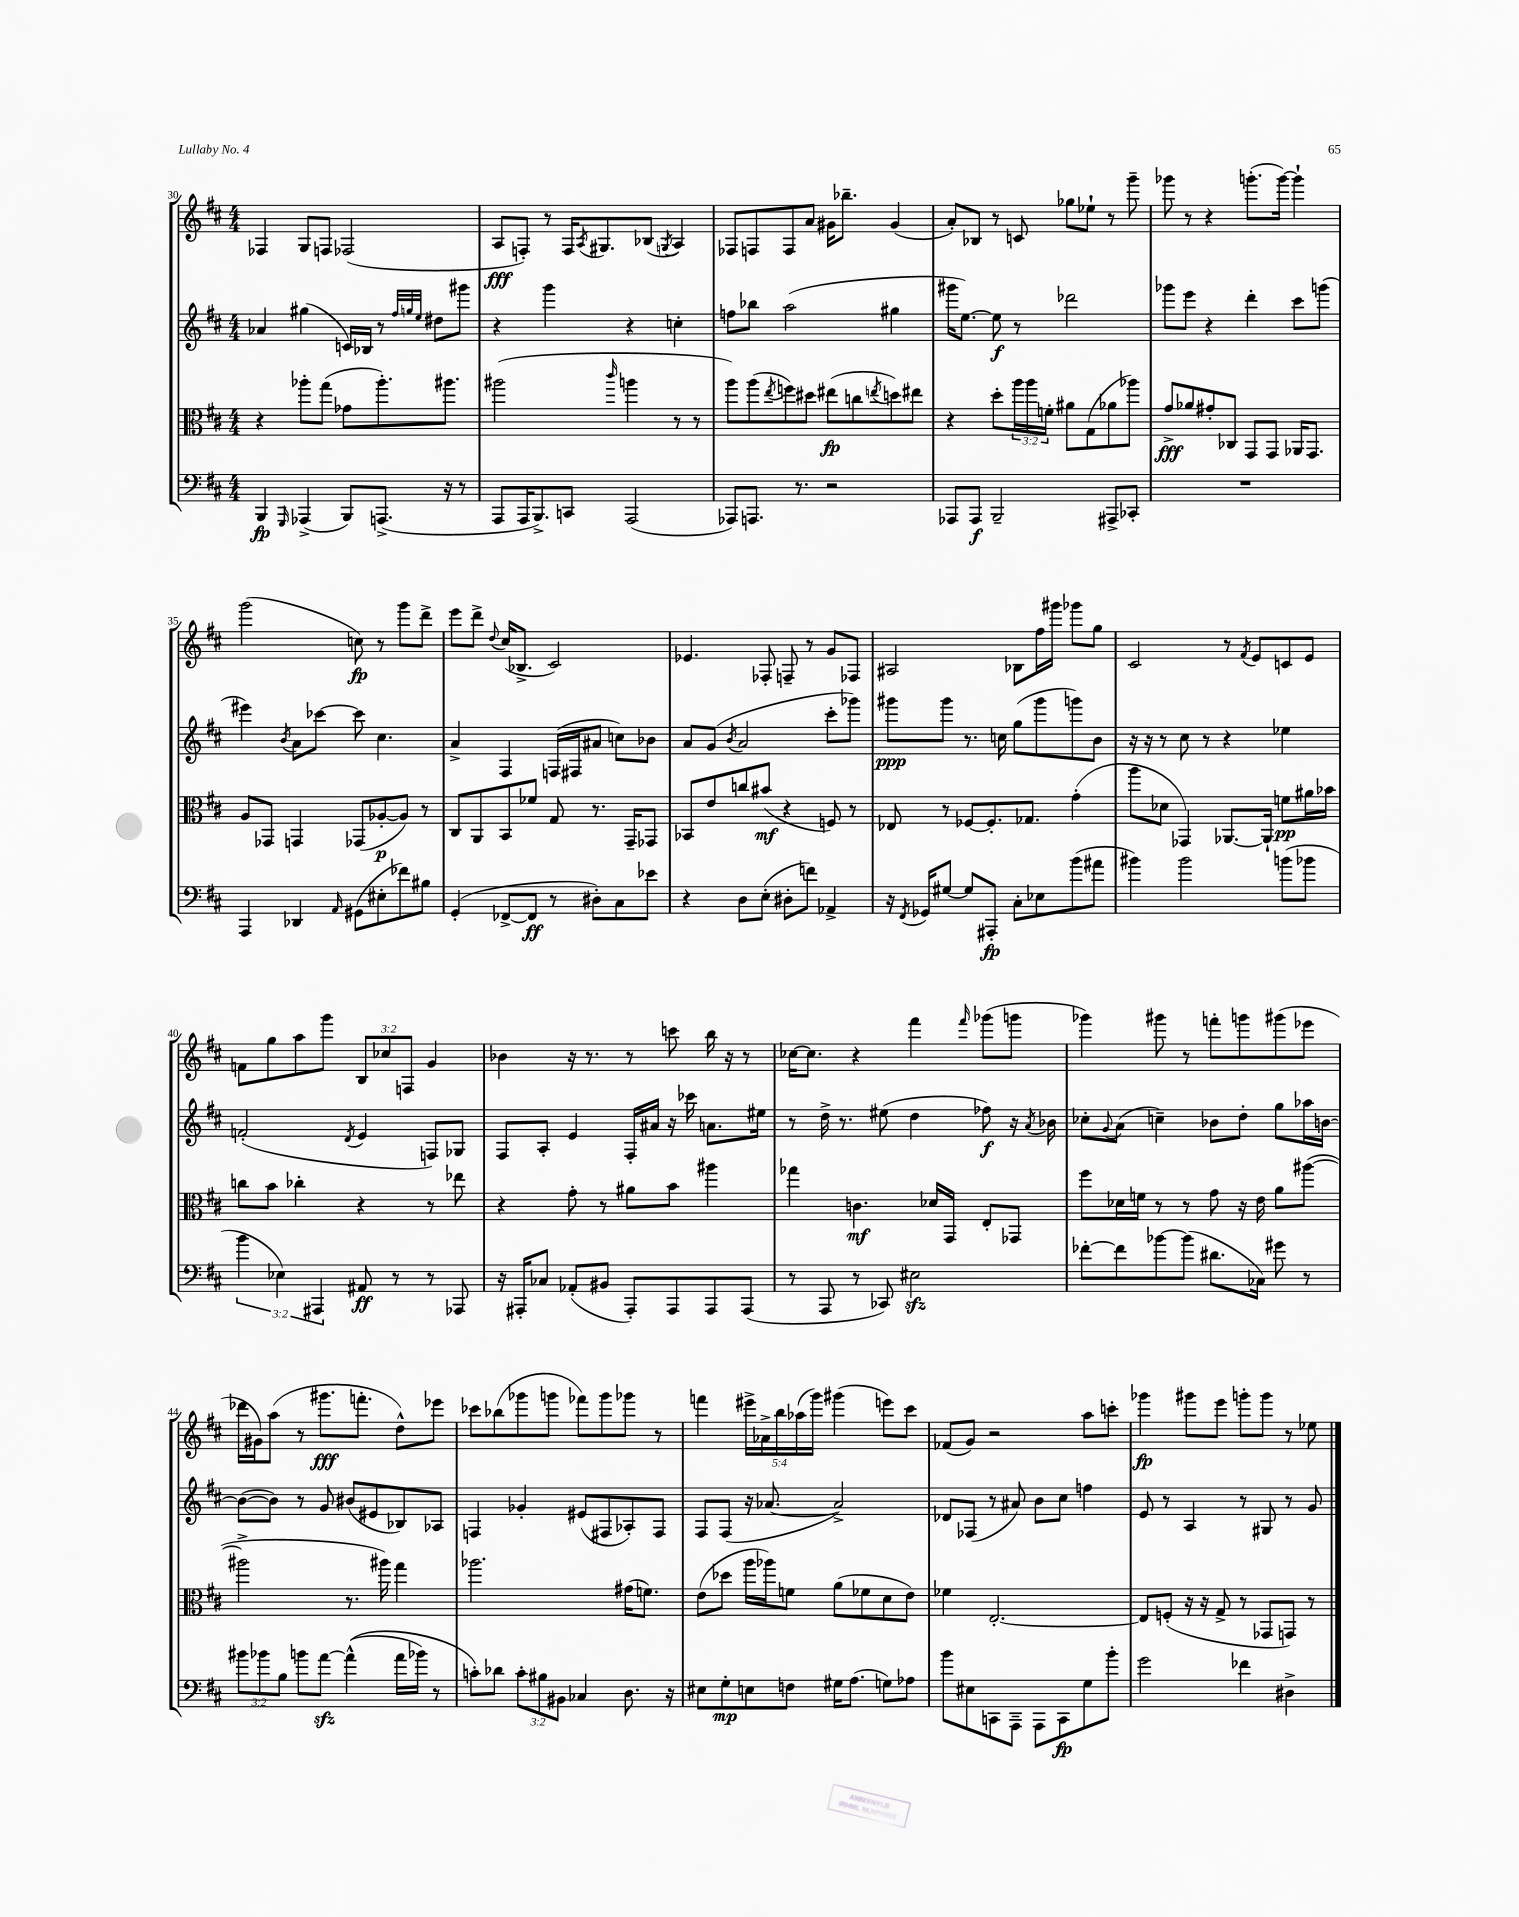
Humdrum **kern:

**kern	**dynam	**kern	**dynam	**kern	**dynam	**kern	**dynam
*part4	*part4	*part3	*part3	*part2	*part2	*part1	*part1
*staff4	*staff4	*staff3	*staff3	*staff2	*staff2	*staff1	*staff1
*clefF4	*	*clefC3	*	*clefG2	*	*clefG2	*
*k[f#c#]	*	*k[f#c#]	*	*k[f#c#]	*	*k[f#c#]	*
*M4/4	*	*M4/4	*	*M4/4	*	*M4/4	*
=30	=30	=30	=30	=30	=30	=30	=30
4BBB/	fp	4r	.	4a-X/	.	4F-X/	.
16qqGGG/	.	.	.	.	.	.	.
(4AAA-X^/	.	8aa-X'\L	.	(4gg#X\	.	8G/L	.
.	.	(8gg\J	.	.	.	8Fn/J	.
8BBB/L)	.	8g-X\L	.	16cn/LL)	.	(2F-X/	.
.	.	.	.	16B-X/JJ	.	.	.
(8.AAAn^/J	.	8.aa-'\)	.	8r	.	.	.
.	.	.	.	32qqff#/LLL	.	.	.
.	.	.	.	32qqggn/	.	.	.
.	.	.	.	32qqee/JJJ	.	.	.
.	.	.	.	8dd#X\L	.	.	.
16r	.	8.aa#X\J	.	.	.	.	.
8r	.	.	.	8ggg#X\J	.	.	.
=31	=31	=31	=31	=31	=31	=31	=31
8AAA/L	.	(2aa#X\	.	4r	.	8A/L	fff
16AAA/K	.	.	.	.	.	8Fn'/J)	.
8.BBB^/)	.	.	.	.	.	.	.
.	.	.	.	4ggg\	.	8r	.
8CCn/J	.	.	.	.	.	16F/KL	.
.	.	.	.	.	.	8qA/	.
.	.	.	.	.	.	8.G#X/	.
.	.	16qqccc#/	.	.	.	.	.
(2AAA/	.	4aan\	.	4r	.	.	.
.	.	.	.	.	.	(8B-X/J	.
.	.	.	.	.	.	8qGn/	.
.	.	8r	.	4ccn'\	.	4A/)	.
.	.	8r	.	.	.	.	.
=32	=32	=32	=32	=32	=32	=32	=32
8AAA-X/L)	.	8aa\L)	.	8ffn\L	.	8F-X/L	.
8.AAAn/J	.	(8aa\	.	8bb-X\J	.	8Fn/	.
.	.	8qee/	.	.	.	.	.
.	.	8ffn\)	.	(2aa\	.	8F/	.
8.r	.	.	.	.	.	.	.
.	.	8dd#X\J	.	.	.	8a/J	.
2r	.	(8ee#X\L	fp	.	.	16g#X\KL	.
.	.	.	.	.	.	8.bb-X~\J	.
.	.	8ccn\	.	.	.	.	.
.	.	8qeen/	.	.	.	.	.
.	.	8ddn\)	.	4gg#X\	.	(4g#/	.
.	.	8ee#X\J	.	.	.	.	.
=33	=33	=33	=33	=33	=33	=33	=33
8AAA-X/L	.	4r	.	16ggg#X\KL	.	8a'/L)	.
.	.	.	.	[8.ee\J)	.	.	.
8AAA-/J	f	.	.	.	.	8B-X/J	.
2BBB~/	.	8dd'\L	.	8ee\]	f	8r	.
.	.	24aa\L	.	8r	.	8cn/	.
.	.	24aa\	.	.	.	.	.
.	.	24fn'\JJ	.	.	.	.	.
.	.	8a#X\L	.	2ddd-X\	.	8gg-X\L	.
.	.	(8G\	.	.	.	8ee-X`\J	.
8AAA#X^/L	.	8a-X\	.	.	.	8r	.
8CC-X'/J	.	8aa-X\J)	.	.	.	8ggg~\	.
=34	=34	=34	=34	=34	=34	=34	=34
1r	.	8g^/L	fff	8ggg-X\L	.	8ggg-X\	.
.	.	8a-X/	.	8eee\J	.	8r	.
.	.	8g#X'/	.	4r	.	4r	.
.	.	8C-X/J	.	.	.	.	.
.	.	8GG/L	.	4ddd'\	.	(8.gggn'\L	.
.	.	8GG/J	.	.	.	.	.
.	.	.	.	.	.	[16ggg\Jk)	.
.	.	16AA-X/KL	.	8ccc#\L	.	4ggg`\]	.
.	.	8.GG/J	.	.	.	.	.
.	.	.	.	(8gggn\J	.	.	.
!!LO:LB:g=z
=35	=35	=35	=35	=35	=35	=35	=35
4AAA/	.	8A/L	.	4eee#X\)	.	(2ggg\	.
.	.	8GG-X/J	.	.	.	.	.
.	.	.	.	8qb/	.	.	.
4DD-X/	.	4GGn/	.	8a\L	.	.	.
.	.	.	.	[8ccc-X\J	.	.	.
16qqAA/	.	.	.	.	.	.	.
(8GG#X\L	.	(8GG-X/L	.	8ccc-\]	.	8ccn\)	fp
8E#X'\	.	[8A-X'/	p	4.cc#\	.	8r	.
8f-X\)	.	8A-/J])	.	.	.	8ggg\L	.
8B#X\J	.	8r	.	.	.	8ddd^\J	.
=36	=36	=36	=36	=36	=36	=36	=36
(4GG'/	.	8C#/L	.	4a^/	.	8eee\L	.
.	.	8AA/	.	.	.	8ddd^\J	.
.	.	.	.	.	.	8qqdd/	.
[8FF-X^/L	.	8BB/	.	4F#/	.	(16cc#/KL	.
.	.	.	.	.	.	8.B-X^/J	.
8FF-/J]	ff	8f-X/J	.	.	.	.	.
8r	.	8G/	.	(16Fn/LL	.	2c#/)	.
.	.	.	.	16F#X/J	.	.	.
8D#X'\L)	.	8.r	.	8a#X/J	.	.	.
8C#\	.	.	.	8ccn\L)	.	.	.
.	.	16GG~/KL	.	.	.	.	.
8e-X\J	.	8GG-X/J	.	8b-X\J	.	.	.
=37	=37	=37	=37	=37	=37	=37	=37
4r	.	8BB-X/L	.	8a/L	.	4.e-X/	.
.	.	8e/	.	(8g/J	.	.	.
.	.	.	.	8qb/	.	.	.
8D\L	.	8ccn/	.	2a/	.	.	.
(8E'\J	.	(8b#X/J	mf	.	.	8F-X'/	.
8D#X'\L	.	4r	.	.	.	8Fn~/	.
8fn\J)	.	.	.	.	.	8r	.
4AA-X^/	.	8Fn/)	.	8ccc#'\L	.	8g/L	.
.	.	8r	.	8ggg-X\J)	.	8F-X/J	.
=38	=38	=38	=38	=38	=38	=38	=38
16r	.	8E-X/	.	8ggg#X\L	ppp	2A#X/	.
8qFF#/	.	.	.	.	.	.	.
16GG-X/KL	.	.	.	.	.	.	.
[8G#X/J	.	8r	.	8ggg#\J	.	.	.
8G#/L]	.	[8F-X/L	.	8.r	.	.	.
8AAA#X'/J	fp	8.F-'/]	.	.	.	.	.
.	.	.	.	16ccn\	.	.	.
8C#'\L	.	.	.	(8gg\L	.	8B-X\L	.
.	.	8.G-X/J	.	.	.	.	.
8E-X\	.	.	.	8ggg#\	.	16ff#\L	.
.	.	.	.	.	.	16ggg#X\JJ	.
(8b\	.	(4g'\	.	8gggn\)	.	8ggg-X\L	.
8a#X\J	.	.	.	8b\J	.	8gg\J	.
=39	=39	=39	=39	=39	=39	=39	=39
4b#X\)	.	8aa\L	.	16r	.	2c#/	.
.	.	.	.	16r	.	.	.
.	.	8d-X\J	.	8r	.	.	.
2b#\	.	4GG-X/)	.	8cc#\	.	.	.
.	.	.	.	8r	.	.	.
.	.	[8.AA-X/L	.	4r	.	8r	.
.	.	.	.	.	.	8qf#/	.
.	.	.	.	.	.	8e/L	.
.	.	16AA-`/Jk]	.	.	.	.	.
(8bn\L	.	8fn\L	pp	4ee-X\	.	8cn/	.
8b-X\J	.	16a#X\L	.	.	.	8e/J	.
.	.	16b-X\JJ	.	.	.	.	.
!!LO:LB:g=z
=40	=40	=40	=40	=40	=40	=40	=40
6b\	.	8ccn\L	.	(2fn'/	.	8fn\L	.
.	.	8b\J	.	.	.	8gg\	.
6E-X\)	.	.	.	.	.	.	.
.	.	4cc-X'\	.	.	.	8aa\	.
6AAA#X/	.	.	.	.	.	.	.
.	.	.	.	.	.	8ggg\J	.
.	.	.	.	8qd/	.	.	.
8AA#X/	ff	4r	.	4e/	.	12B/L	.
.	.	.	.	.	.	12cc-X/	.
8r	.	.	.	.	.	.	.
.	.	.	.	.	.	12Fn/J	.
8r	.	8r	.	8Fn/L)	.	4g/	.
8AAA-X/	.	8ee-X\	.	8G-X/J	.	.	.
=41	=41	=41	=41	=41	=41	=41	=41
16r	.	4r	.	8F#/L	.	4b-X\	.
16AAA#X'/KL	.	.	.	.	.	.	.
8C-X/J	.	.	.	8A'/J	.	.	.
(8AA-X'/L	.	8g'\	.	4e/	.	16r	.
.	.	.	.	.	.	8.r	.
8BB#X/J	.	8r	.	.	.	.	.
8AAA#'/L)	.	8a#X\L	.	16F#'/LL	.	8r	.
.	.	.	.	16a#X/JJ	.	.	.
8AAA#/	.	8b\J	.	16r	.	8cccn\	.
.	.	.	.	16ccc-X\	.	.	.
8AAA#/	.	4aa#X\	.	8.an\L	.	16bb\	.
.	.	.	.	.	.	16r	.
(8AAA#/J	.	.	.	.	.	8r	.
.	.	.	.	16ee#X\Jk	.	.	.
=42	=42	=42	=42	=42	=42	=42	=42
8r	.	4gg-X\	.	8r	.	[16cc-X\KL	.
.	.	.	.	.	.	8.cc-\J]	.
8AAA/	.	.	.	16dd^\	.	.	.
.	.	.	.	8.r	.	.	.
8r	.	4.cn\	mf	.	.	4r	.
8CC-X/)	.	.	.	(8ee#X\	.	.	.
2E#Xzz\	.	.	.	4dd\	.	4fff#\	.
.	.	16d-X/LL	.	.	.	.	.
.	.	16GG/JJ	.	.	.	.	.
.	.	.	.	.	.	16qqfff#/	.
.	.	8E'/L	.	8ff-X\)	f	(8ggg-X\L	.
.	.	8GG-X/J	.	16r	.	8gggn\J	.
.	.	.	.	8qa/	.	.	.
.	.	.	.	16b-X\	.	.	.
=43	=43	=43	=43	=43	=43	=43	=43
[8f-X'\L	.	8ff#\L	.	8cc-X'\L	.	4ggg-X\)	.
.	.	.	.	8qqg/	.	.	.
8f-\]	.	16d-X\L	.	(8a\J	.	.	.
.	.	16fn\JJ	.	.	.	.	.
[8b-X\	.	8r	.	4ccn~\)	.	8ggg#X\	.
(8b-\J]	.	8r	.	.	.	8r	.
8.d#X\L	.	8g\	.	8b-X\L	.	8fffn'\L	.
.	.	16r	.	8dd'\J	.	8gggn\	.
16C-X\Jk)	.	16e\	.	.	.	.	.
8g#X\	.	8a\L	.	8gg\L	.	(8ggg#X\	.
8r	.	([8aa#X\J	.	16aa-X\L	.	8eee-X\J	.
.	.	.	.	[16bn\JJ	.	.	.
!!LO:LB:g=z
=44	=44	=44	=44	=44	=44	=44	=44
12b#X\L	.	2aa#X^\]	.	(8b\L_	.	16ddd-X\LL	.
.	.	.	.	.	.	16g#X\J)	.
12b-X\	.	.	.	.	.	.	.
.	.	.	.	8b\J])	.	(8aa\J	.
12B\J	.	.	.	.	.	.	.
8bn\L	.	.	.	8r	.	8r	.
[8azz\J	.	.	.	8g/	.	8.ggg#X\L	fff
((4a^^\]	.	8.r	.	(8b#X/L	.	.	.
.	.	.	.	.	.	8.fffn'\J	.
.	.	.	.	8e#X/	.	.	.
.	.	16aa#X\)	.	.	.	.	.
16a\LL	.	4gg\	.	8B-X/)	.	8dd^^\L)	.
16b-X\JJ)	.	.	.	.	.	.	.
8r	.	.	.	8A-X/J	.	8eee-X\J	.
=45	=45	=45	=45	=45	=45	=45	=45
8cn'\L)	.	2.aa-X\	.	4Fn/	.	8ccc-X\L	.
8d-X\J	.	.	.	.	.	(8bb-X\	.
12c'\L	.	.	.	4g-X'/	.	8ggg-X\	.
12B#X\	.	.	.	.	.	.	.
.	.	.	.	.	.	8gggn\J	.
12BB#X\J	.	.	.	.	.	.	.
4C-X/	.	.	.	(8e#X/L	.	8fff-X\L)	.
.	.	.	.	8F#X/	.	8ggg\	.
8.D\	.	(16g#X\KL	.	8A-X'/)	.	8ggg-X\J	.
.	.	8.fn\J)	.	.	.	.	.
.	.	.	.	8F#/J	.	8r	.
16r	.	.	.	.	.	.	.
=46	=46	=46	=46	=46	=46	=46	=46
8E#X\L	.	(8e\L	.	8F#/L	.	4fffn\	.
8G'\	mp	8dd-X\J	.	(8F#/J	.	.	.
8En\	.	16aa\LL	.	16r	.	20eee#X^\LL	.
.	.	.	.	.	.	20a-X^\	.
.	.	16aa-X\J)	.	[8.a-X/	.	.	.
.	.	.	.	.	.	20bb\	.
8Fn\J	.	8fn\J	.	.	.	.	.
.	.	.	.	.	.	(20aa-X\	.
.	.	.	.	.	.	20ggg\JJ)	.
16G#X\KL	.	(8a\L	.	2a-^/])	.	(4ggg#X\	.
(8.A\J	.	.	.	.	.	.	.
.	.	8f-X\	.	.	.	.	.
8Gn\L)	.	8d\	.	.	.	8eeen\L)	.
8A-X\J	.	8e\J)	.	.	.	8ccc#\J	.
=47	=47	=47	=47	=47	=47	=47	=47
8b\L	.	4f-X\	.	8d-X/L	.	(8f-X/L	.
8E#X\	.	.	.	(8F-X/J	.	8g/J)	.
8CCn\	.	[2.E'/	.	8r	.	2r	.
8AAA~\J	.	.	.	8a#X/)	.	.	.
8AAA\L	.	.	.	8b\L	.	.	.
8CC\	fp	.	.	8cc#\J	.	.	.
8G\	.	.	.	4ffn\	.	8aa\L	.
8b'\J	.	.	.	.	.	8cccn'\J	.
=48	=48	=48	=48	=48	=48	=48	=48
2g\	.	8E/L]	.	8e/	.	4ggg-X\	fp
.	.	(8Fn'/J	.	8r	.	.	.
.	.	16r	.	4A/	.	8ggg#X\L	.
.	.	16r	.	.	.	.	.
.	.	8G^/	.	.	.	8eee\J	.
4f-X\	.	8r	.	8r	.	8gggn'\L	.
.	.	8GG-X/L	.	8G#X/	.	8ggg\J	.
4D#X^\	.	8GGn/J)	.	8r	.	8r	.
.	.	8r	.	8g/	.	8ee-X\	.
==	==	==	==	==	==	==	==
*-	*-	*-	*-	*-	*-	*-	*-
